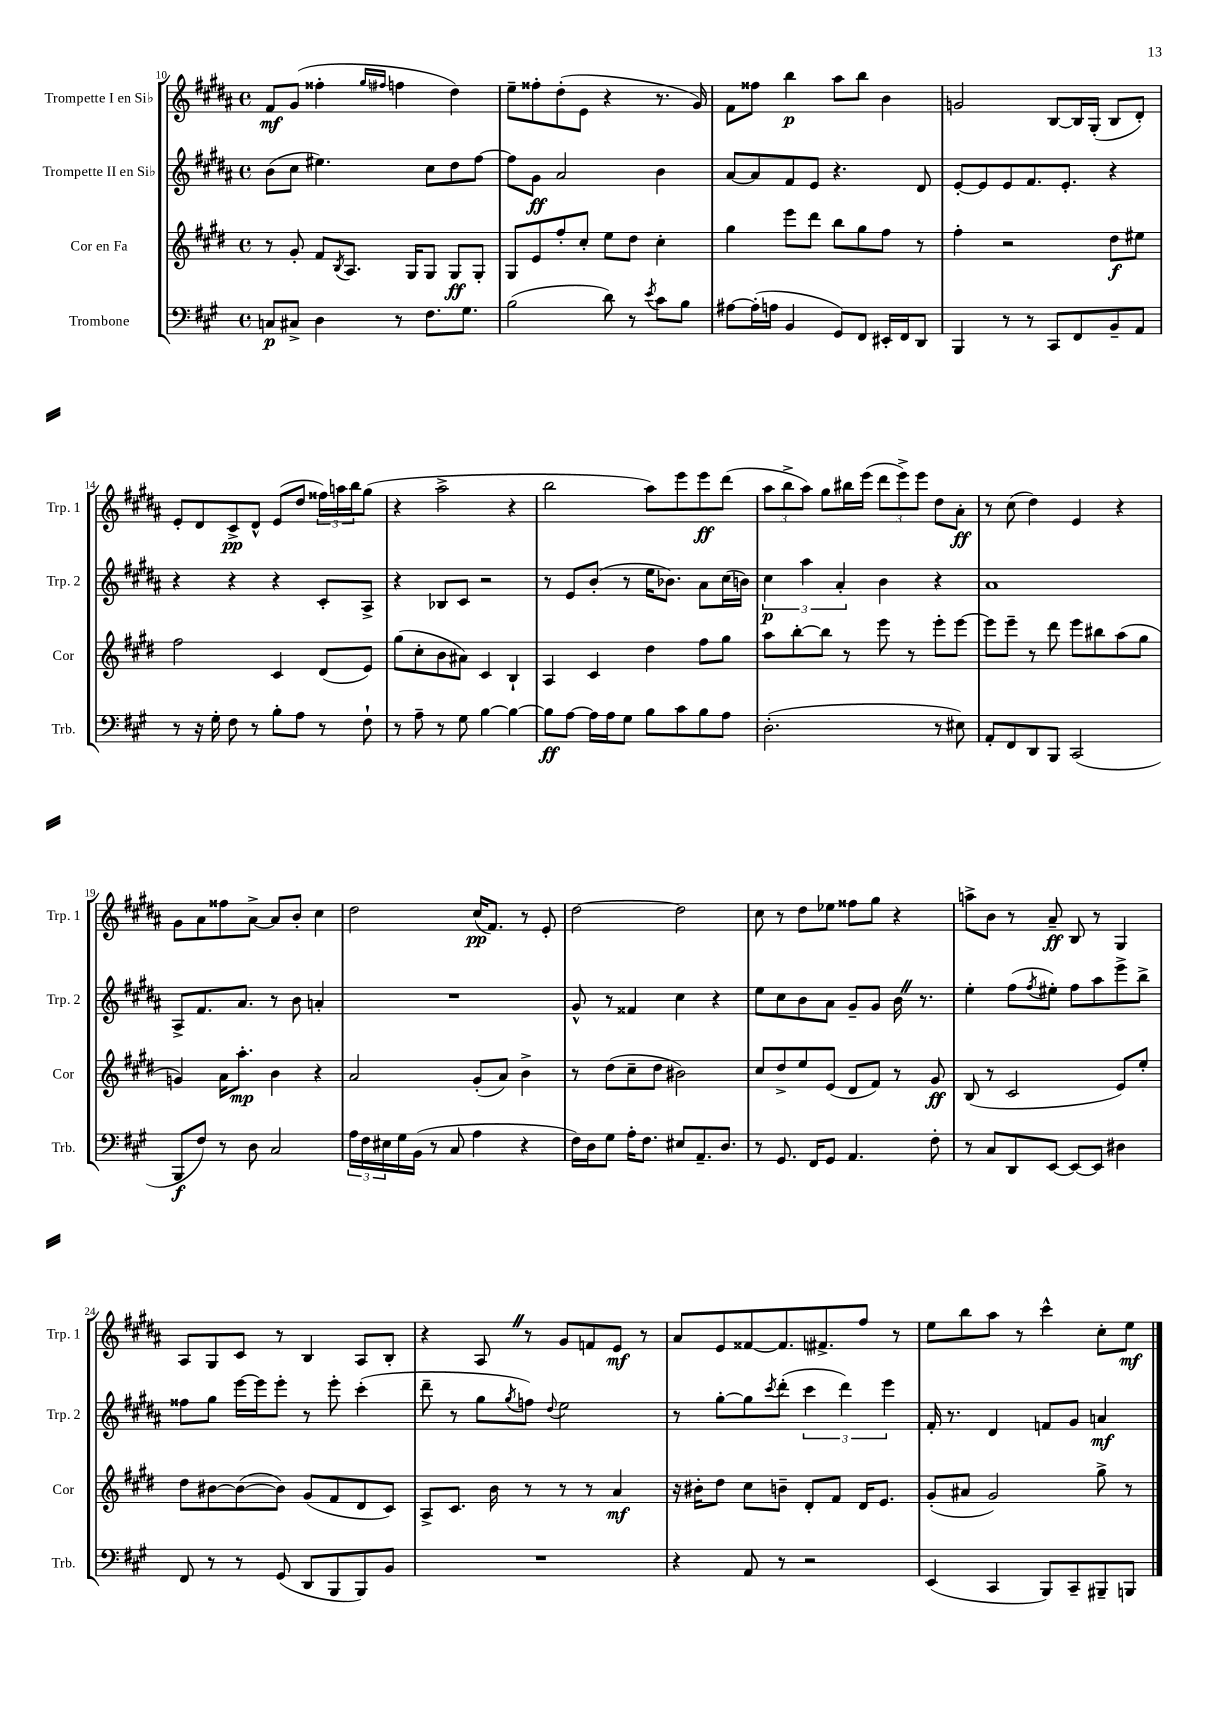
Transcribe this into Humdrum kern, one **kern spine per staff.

**kern	**kern	**kern	**kern
*staff4	*staff3	*staff2	*staff1
*clefF4	*clefG2	*clefG2	*clefG2
*k[f#c#g#]	*k[f#c#g#d#]	*k[f#c#g#d#a#]	*k[f#c#g#d#a#]
*M4/4	*M4/4	*M4/4	*M4/4
*met(c)	*met(c)	*met(c)	*met(c)
8C	8r	(8b	8f#
8C#^	8g#'	8cc#	(8g#
4D	8f#	4.ee#)	4ff##'
.	8qB	.	.
.	8.A	.	.
.	.	.	16qqgg#
.	.	.	16qqff#
8r	.	.	4ff
.	16G#	.	.
8.F#	8G#	8cc#	.
.	8G#	8dd#	4dd#)
8.G#	.	.	.
.	8G#'	[8ff#	.
=	=	=	=
(2B	8G#	8ff#]	8ee~
.	8e	8g#	8ff##'
.	8ff#'	2a#	(8dd#'
.	8cc#'	.	8e
8d)	8ee	.	4r
8r	8dd#	.	.
8qe	.	.	.
8c#	4cc#'	4b	8.r
8B	.	.	.
.	.	.	16g#)
=	=	=	=
[8A#	4gg#	[8a#	8f#
(16A#']	.	8a#]	8ff##
16A	.	.	.
4BB	8eee	8f#	4bb
.	8ddd#	8e	.
8GG#)	8bb	4.r	8aa#
8FF#	8gg#	.	8bb
16EE#'	8ff#	.	4b
16FF#	.	.	.
8DD	8r	8d#	.
=	=	=	=
4BBB	4ff#'	[8e'	2g
.	.	8e]	.
8r	2r	8e	.
8r	.	8.f#	.
8CC#	.	.	[8B
.	.	8.e'	.
8FF#	.	.	16B]
.	.	.	(16G#'
8BB~	8dd#	4r	8B
8AA	8ee#	.	8d#')
=	=	=	=
8r	2ff#	4r	8e'
16r	.	.	8d#
16G#'	.	.	.
8F#	.	4r	8c#^
8r	.	.	8d#^^
8B'	4c#	4r	(8e
8A	.	.	8dd#
8r	(8d#	8c#'	24ff##)
.	.	.	24aa
.	.	.	24bb
8F#`	8e)	8A#^	(8gg#
=	=	=	=
8r	(8gg#	4r	4r
8A~	8cc#'	.	.
8r	8b	8B-	2aa#^
8G#	8a#)	8c#	.
[4B	4c#	2r	.
4B_	4B`	.	4r
=	=	=	=
8B]	4A	8r	2bb
[8A	.	8e	.
16A]	4c#	(8b'	.
16A	.	.	.
8G#	.	8r	.
8B	4dd#	16ee	8aa#)
.	.	8.b-)	.
8c#	.	.	8eee
8B	8ff#	8a#	8eee
8A	8gg#	(16cc#	(8ddd#
.	.	16b)	.
=	=	=	=
(2.D'	8aa	6cc#	12aa#
.	.	.	12bb^
.	[8bb'	.	.
.	.	6aa#	12aa#)
.	8bb]	.	8gg#
.	.	6a#'	.
.	8r	.	16bb#
.	.	.	(16eee
.	8eee	4b	12ddd#
.	.	.	12eee^)
.	8r	.	.
.	.	.	12eee
8r	8eee'	4r	8dd#
8E#)	[8eee	.	8a#'
=	=	=	=
8AA'	8eee]	1a#	8r
8FF#	8eee~	.	(8cc#
8DD	8r	.	4dd#)
8BBB	8ddd#	.	.
(2CC#	8eee	.	4e
.	8bb#	.	.
.	(8aa	.	4r
.	8gg#	.	.
=	=	=	=
8BBB	4g)	8A#^	8g#
8F#)	.	8.f#	8a#
8r	16a	.	8ff##
.	8.aa'	8.a#	.
8D	.	.	[8a#^
2C#	4b	8r	8a#]
.	.	8b	8b'
.	4r	4a'	4cc#
=	=	=	=
24A	2a	1r	2dd#
24F#	.	.	.
24E#	.	.	.
16G#	.	.	.
(16BB	.	.	.
8r	.	.	.
8C#	.	.	.
4A	(8g#'	.	(16cc#
.	.	.	8.f#)
.	8a)	.	.
4r	4b^	.	8r
.	.	.	8e'
=	=	=	=
16F#)	8r	8g#^^	[2dd#
16D	.	.	.
8G#	(8dd#	8r	.
16A'	8cc#~	4f##	.
8.F#	.	.	.
.	8dd#	.	.
8E#	2b#)	4cc#	2dd#]
8.AA~	.	.	.
.	.	4r	.
8.D	.	.	.
=	=	=	=
8r	8cc#	8ee	8cc#
8.GG#	8dd#^	8cc#	8r
.	8ee	8b	8dd#
16FF#	.	.	.
8GG#	(8e	8a#	8ee-
4.AA	8d#	8g#~	8ff##
.	8f#)	8g#	8gg#
.	8r	16b	4r
.	.	8.r	.
8F#'	8g#	.	.
=	=	=	=
8r	(8B	4ee'	8aa^
8C#	8r	.	8b
8DD	2c#	(8ff#	8r
.	.	8qff#	.
[8EE	.	8ee#')	8a#~
8EE_	.	8ff#	8B
8EE]	.	8aa#	8r
4D#	8e)	8eee^	4G#
.	8ee'	8bb^	.
=	=	=	=
8FF#	8dd#	8ff##	8A#
8r	[8b#	8gg#	8G#
8r	(8b#_	[16eee	8c#
.	.	16eee]	.
(8GG#	8b#])	8eee'	8r
8DD	(8g#	8r	4B
8BBB	8f#	8eee'	.
8BBB)	8d#	(4ccc#'	8A#
8BB	8c#)	.	8B'
=	=	=	=
1r	8A^	8ddd#~	4r
.	8.c#	8r	.
.	.	8gg#	8A#
.	16b	.	.
.	.	8qgg#	.
.	8r	8ff)	8r
.	.	8qqdd#	.
.	8r	2ee	8g#
.	8r	.	8f
.	4a	.	8e
.	.	.	8r
=	=	=	=
4r	16r	8r	8a#
.	16b#'	.	.
.	8dd#	[8gg#'	8e
8AA	8cc#	8gg#]	[8f##
.	.	8qccc#	.
8r	8b~	(8ddd#'	8.f##]
2r	8d#'	6ccc#	.
.	.	.	8.f#^
.	8f#	.	.
.	.	6ddd#)	.
.	16d#	.	8ff#
.	8.e	.	.
.	.	6eee	.
.	.	.	8r
=	=	=	=
(4EE	(8g#'	16f#'	8ee
.	.	8.r	.
.	8a#	.	8bb
4CC#	2g#)	4d#	8aa#
.	.	.	8r
8BBB)	.	8f	4ccc#^^
8CC#~	.	8g#	.
8BBB#~	8gg#^	4a	8cc#'
8BBB	8r	.	8ee
==	==	==	==
*-	*-	*-	*-
